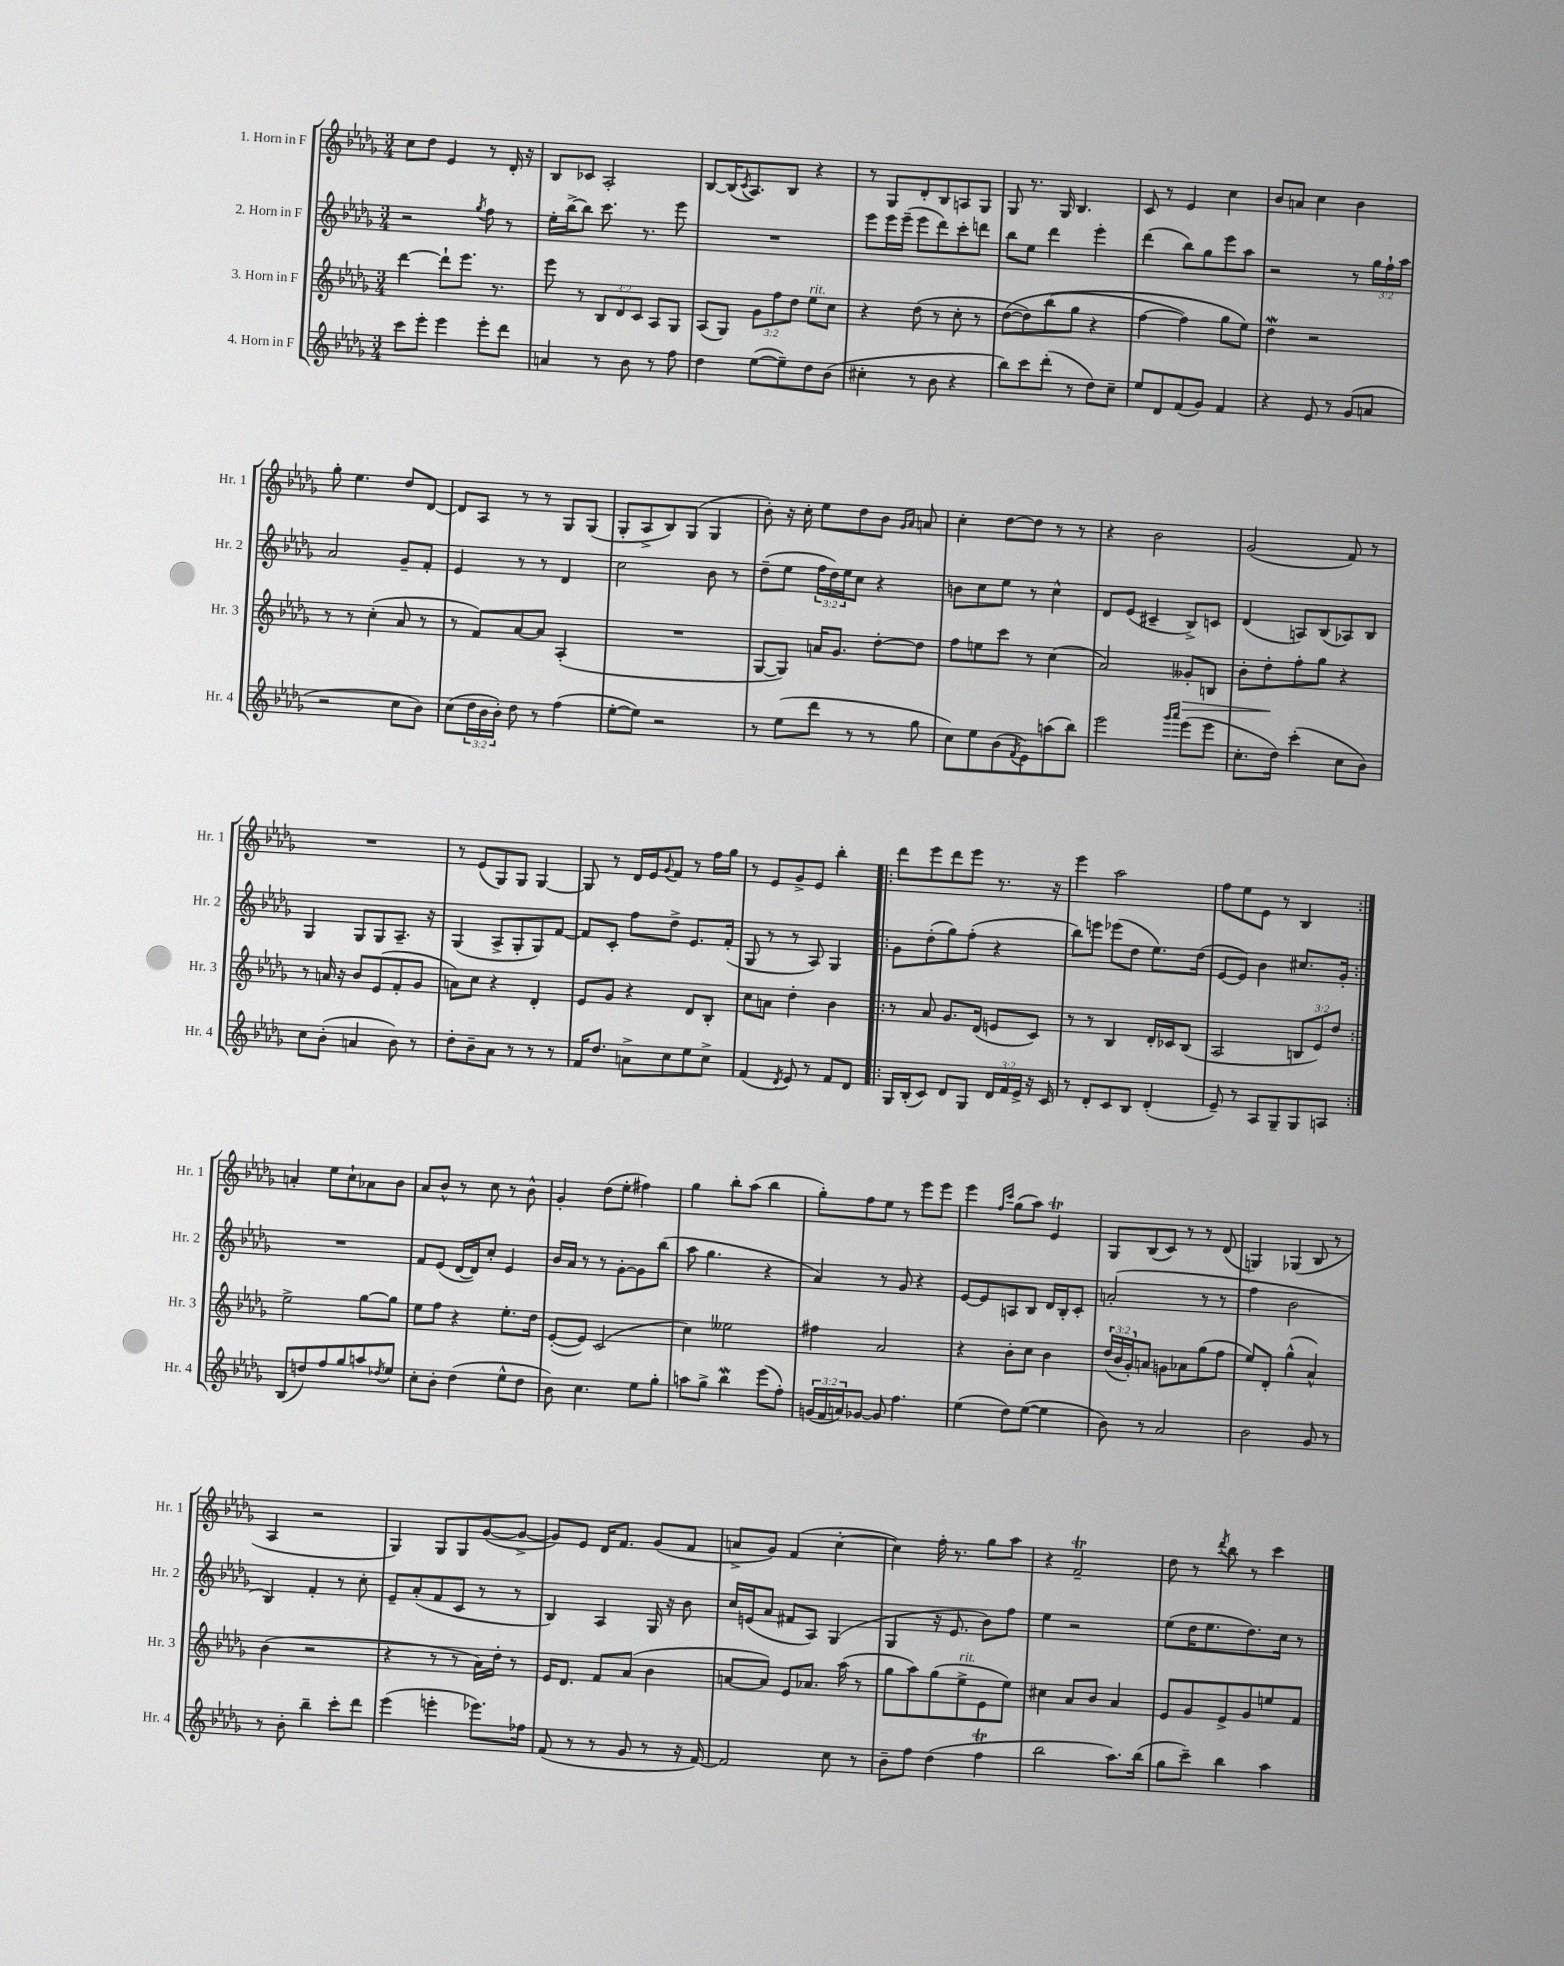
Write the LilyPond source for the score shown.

<<
\new StaffGroup <<
\new Staff = "s0" \with { instrumentName = "1. Horn in F" shortInstrumentName = "Hr. 1" } {
    \clef treble \key des \major \numericTimeSignature \time 3/4
    c''8 des''8 ees'4 r8 des'16-. r16 |
    bes8 ces'8 aes2-. |
    bes8~ bes16( \acciaccatura { c'8 } aes8.) bes8 r4 |
    r8 ges8 des'8-. bes8 a8 ges8 |
    ges8 r8. ges16 bes4. |
    c'8 r8 ees'4 c''4 |
    bes'8 a'8 c''4 bes'4 |
    ges''8-. ees''4. des''8 des'8~ |
    des'8 aes8 r8 r8 ges8 ges8( |
    ges8-. aes8-> bes8) ges8( ges4 |
    bes'8-.) r16 c''16-. ees''8 des''8 bes'8 \grace { ges'16 aes'16 } a'8 |
    c''4-. des''8~ des''8 r8 r8 |
    r4 bes'2 |
    ges'2( f'8) r8 |
    R2. |
    r8 ees'8( ges8) ges8 ges4~ |
    ges8 r8 des'16 ees'16 \appoggiatura { ges'8 } f'8 r8 f''16 ges''16 |
    r8 ees'8 ges'8-> ees'8 bes''4-. |
    \repeat volta 2 { des'''8 ees'''8 des'''8 ees'''8 r8. r16 |
    ees'''4 aes''2 |
    f''8 ees''8 ees'8 r8 bes4 | }
    a'4-. ees''8 c''8-! aes'8 bes'8 |
    aes'8 bes'8-^ r8 c''8 r8 bes'8-^ |
    ges'4-. des''8( ees''8-. fis''4) |
    ges''4 bes''8-. aes''8( bes''4 |
    ges''8-.) f''8 ees''8 r8 ees'''8 ees'''8 |
    ees'''4 \grace { f''16 c'''16 } ges''8( aes''8) ees'4\trill |
    ges8 bes8( c'8) r8 r8 des'8( |
    g4) ges4( bes8 r8 |
    aes4 r2 |
    ges4) ges8 ges8 ges'8~( ges'8~-> |
    ges'8) ees'8 des'16 f'8. ges'8( f'8 |
    a'8-> ges'8) f'4( c''4~-. |
    c''4) f''16-. r8. ges''8 aes''8 |
    r4 f'2--\trill |
    des''8 r8 \acciaccatura { des'''8 } bes''8 r8 c'''4 \bar "|." |
}
\new Staff = "s1" \with { instrumentName = "2. Horn in F" shortInstrumentName = "Hr. 2" } {
    \clef treble \key des \major \numericTimeSignature \time 3/4 \override Staff.TupletNumber.text = #tuplet-number::calc-fraction-text
    r2 \acciaccatura { ges''8 } f''8 r8 |
    ees''16-. bes''16~-> bes''8 c'''8. r8. ees'''8 |
    R2. |
    ees'''8 ees'''16 ees'''16--( ees'''8 des'''8) c'''8-. d'''8 |
    bes''8 ees''8 des'''4 ees'''4-. |
    des'''4( bes''8) ges''8 ees'''8 aes''8 |
    r2 r8 \tuplet 3/2 { ges''16 f''16-! aes''16 } |
    aes'2 ges'8-- f'8-. |
    ees'4 r8 r8 des'4 |
    c''2 bes'8 r8 |
    des''8--( ees''8 \tuplet 3/2 { f''16 des''16) ees''16 } c''8 r4 |
    b'8 c''8 ees''8 r8 c''4-^ |
    des'8 ees'8( cis'4-- bes8->) c'8 |
    des'4( a8) bes8( aes8) bes8 |
    ges4 ges8 ges8 aes8.-- r16 |
    ges4( aes8-> ges8-. ges8) f'8~ |
    f'8 c'8-. f''8 des''8-> ees'8. f'16-.( |
    ges8 r8 r8 aes8) ges4 |
    \repeat volta 2 { ges'8 des''8-.( ges''8) f''8-.( r4 |
    bes''8) e'''8 ees'''8( des''8 ees''8.) des''16( |
    ees'8~ ees'8) bes'4 cis''8. ges'16-. | }
    R2. |
    f'8 ees'8( des'16~ des'16) c''8-. ees'4 |
    bes'16 aes'16 r8 r8 ges'8~-. ges'8 bes''8( |
    aes''8 ges''4. r4 |
    aes'4) r8 ges'8 r4 |
    ees'8~ ees'8 a8 bes8 des'16 bes16-. c'8-. |
    a'2-.( r8 r8 |
    f''4 bes'2 |
    bes4) f'4-. r8 c''8-. |
    ees'8-- aes'8-.( f'8 c'8 r8 r8 |
    bes4) aes4 ges16 r16 bes'8 |
    c''16 e'16( aes'8 fis'8 aes8) ges4( |
    ges4 r16 ees'8. bes'8) f''8 |
    ees''4 r2 |
    ees''8( des''16 ees''8. des''8.) c''16 r8 \bar "|." |
}
\new Staff = "s2" \with { instrumentName = "3. Horn in F" shortInstrumentName = "Hr. 3" } {
    \clef treble \key des \major \numericTimeSignature \time 3/4 \override Staff.TupletNumber.text = #tuplet-number::calc-fraction-text
    des'''4~ des'''8-! ees'''8. r8. |
    ees'''8 r8 \tuplet 3/2 { bes8 des'8 c'8 } aes8 ges8 |
    aes8( ges8) \tuplet 3/2 { ges'8 f''8 des''8 } ees''8^\markup { \italic "rit." } c''8 |
    r4 des''8( r8 c''8-. r8 |
    des''8~\( des''8) bes''8( ges''8 r4 |
    f''4~ f''4) ges''8 ees''8\) |
    des''4\mordent r2 |
    r8 r8 c''4-.( aes'8 r8 |
    r8 f'8) aes'8~ aes'8 aes4-.( |
    R2. |
    ges8~ ges8) a'16 ges'8. des''8~-. des''8 |
    f''8 e''8 c'''8 r8 c''4( |
    aes'2) geses'8-.\> b8 |
    bes'8-. des''8-.\! f''8-. ges''8 r4 |
    r8 a'16 r16 bes'8 ees'8( f'8-. ges'8 |
    a'8) c''8 r4 des'4-. |
    ees'8 ges'8 r4 des'8 bes8-. |
    c''8 a'8 des''4-. bes'4 |
    \repeat volta 2 { r8 aes'8 ges'8. des'16( e'8 c'8) |
    r8 r8 bes4 des'16-. ces'16 bes8( |
    aes2 \tuplet 3/2 { b8 ees'8) des''8 } | }
    ees''2-> ges''8~ ges''8 |
    ees''8 f''8 r4 ees''8.-. des''16 |
    ees'8~-.( ees'8) c'2( |
    c''4) eeses''2 |
    fis''4 aes'2 |
    r4 bes'8-. c''8 bes'4 |
    \tuplet 3/2 { des''16( bes'16 ges'16-.) } a'8 g'8 aes'8 ges''8( f''8 |
    ees''8) des'8-. ges''4-^( aes'4-^) |
    bes'4( r2 |
    r4 r8 r8 aes'16) des''16-. r8 |
    ees'16 des'8. f'8 aes'8( bes'4 |
    a'8~ a'8) ees'8 aes'8. aes''16( r8 |
    ges''8 aes''8) ges''8( ees''8->^\markup { \italic "rit." } ees'8 ees''8) |
    cis''4 aes'8 bes'8 aes'4 |
    ees'8 ges'8 ees'8-> ges'8 e''8 f'8 \bar "|." |
}
\new Staff = "s3" \with { instrumentName = "4. Horn in F" shortInstrumentName = "Hr. 4" } {
    \clef treble \key des \major \numericTimeSignature \time 3/4 \override Staff.TupletNumber.text = #tuplet-number::calc-fraction-text
    c'''8 ees'''8-. ees'''4 ees'''8-. des'''8 |
    a'4 r8 bes'8 r8 f''8 |
    des''4 ees''8~( ees''8--) des''8 bes'8( |
    cis''4-. r8 bes'8 r4 |
    bes''8) c'''8 des'''8-.( r8 des''8) c''8-- |
    ees''8 des'8 f'8( ges'8) f'4 |
    r4 ees'8 r8 ges'8( a'8 |
    r2 c''8 bes'8) |
    c''8( \tuplet 3/2 { des''16 bes'16 bes'16-.) } des''8 r8 f''4( |
    ees''8~-. ees''8) r2 |
    r8 ees''8( des'''8 r8 r8 ges''8 |
    c''8) ees''8 bes'8( \acciaccatura { f'8 } ees'8) a''8( bes''8) |
    ees'''2 \grace { ges'''16 aes'''16 } ees'''8( ees'''8 |
    c''8.-. des''16) c'''4-.( c''8 bes'8) |
    c''8 bes'8-.( a'4 bes'8) r8 |
    des''8-. bes'8-- aes'8 r8 r8 r8 |
    f'16 des''8. a'8-> c''8 ees''8 c''8-> |
    f'4( \acciaccatura { des'8 } ees'8) r8 f'8 des'8 |
    \repeat volta 2 { ges16 bes16-.( c'8) des'8 ges8 \tuplet 3/2 { des'16 f'16 ees'16-> } r16 c'16 |
    r8 des'8-. c'8 bes8 des'4-.( |
    ees'8--) r8 aes8 ges8-- ges8 a8 | }
    bes8( d''8) f''8 ges''8 a''8 \acciaccatura { des''8 } ees''8 |
    c''8-. bes'8-. des''4( ees''8-^ des''8 |
    bes'8) c''4. ees''8 ges''8-. |
    a''8 ges''8-> bes''4\mordent ees'''8( f''8-.) |
    \tuplet 3/2 { g'16( f'16 a'16) } ges'8~ ges'8 f''4. |
    ees''4( des''8) ees''8~( ees''4 |
    bes'8) r8 aes'2 |
    bes'2 ges'8 r8 |
    r8 bes'8-. bes''4-- c'''8-. des'''8 |
    ees'''4( e'''4-. ees'''8.) fes''16 |
    f'8( r8 r8 ges'8 r8 r16 f'16~) |
    f'2 c''8 r8 |
    bes'8-- f''8 des''4( f''4\trill |
    bes''2 aes''8.) bes''16( |
    ges''8 c'''8--) bes''4 aes''4 \bar "|." |
}
>>
>>
\layout { \context { \Score \remove "Bar_number_engraver" } }
